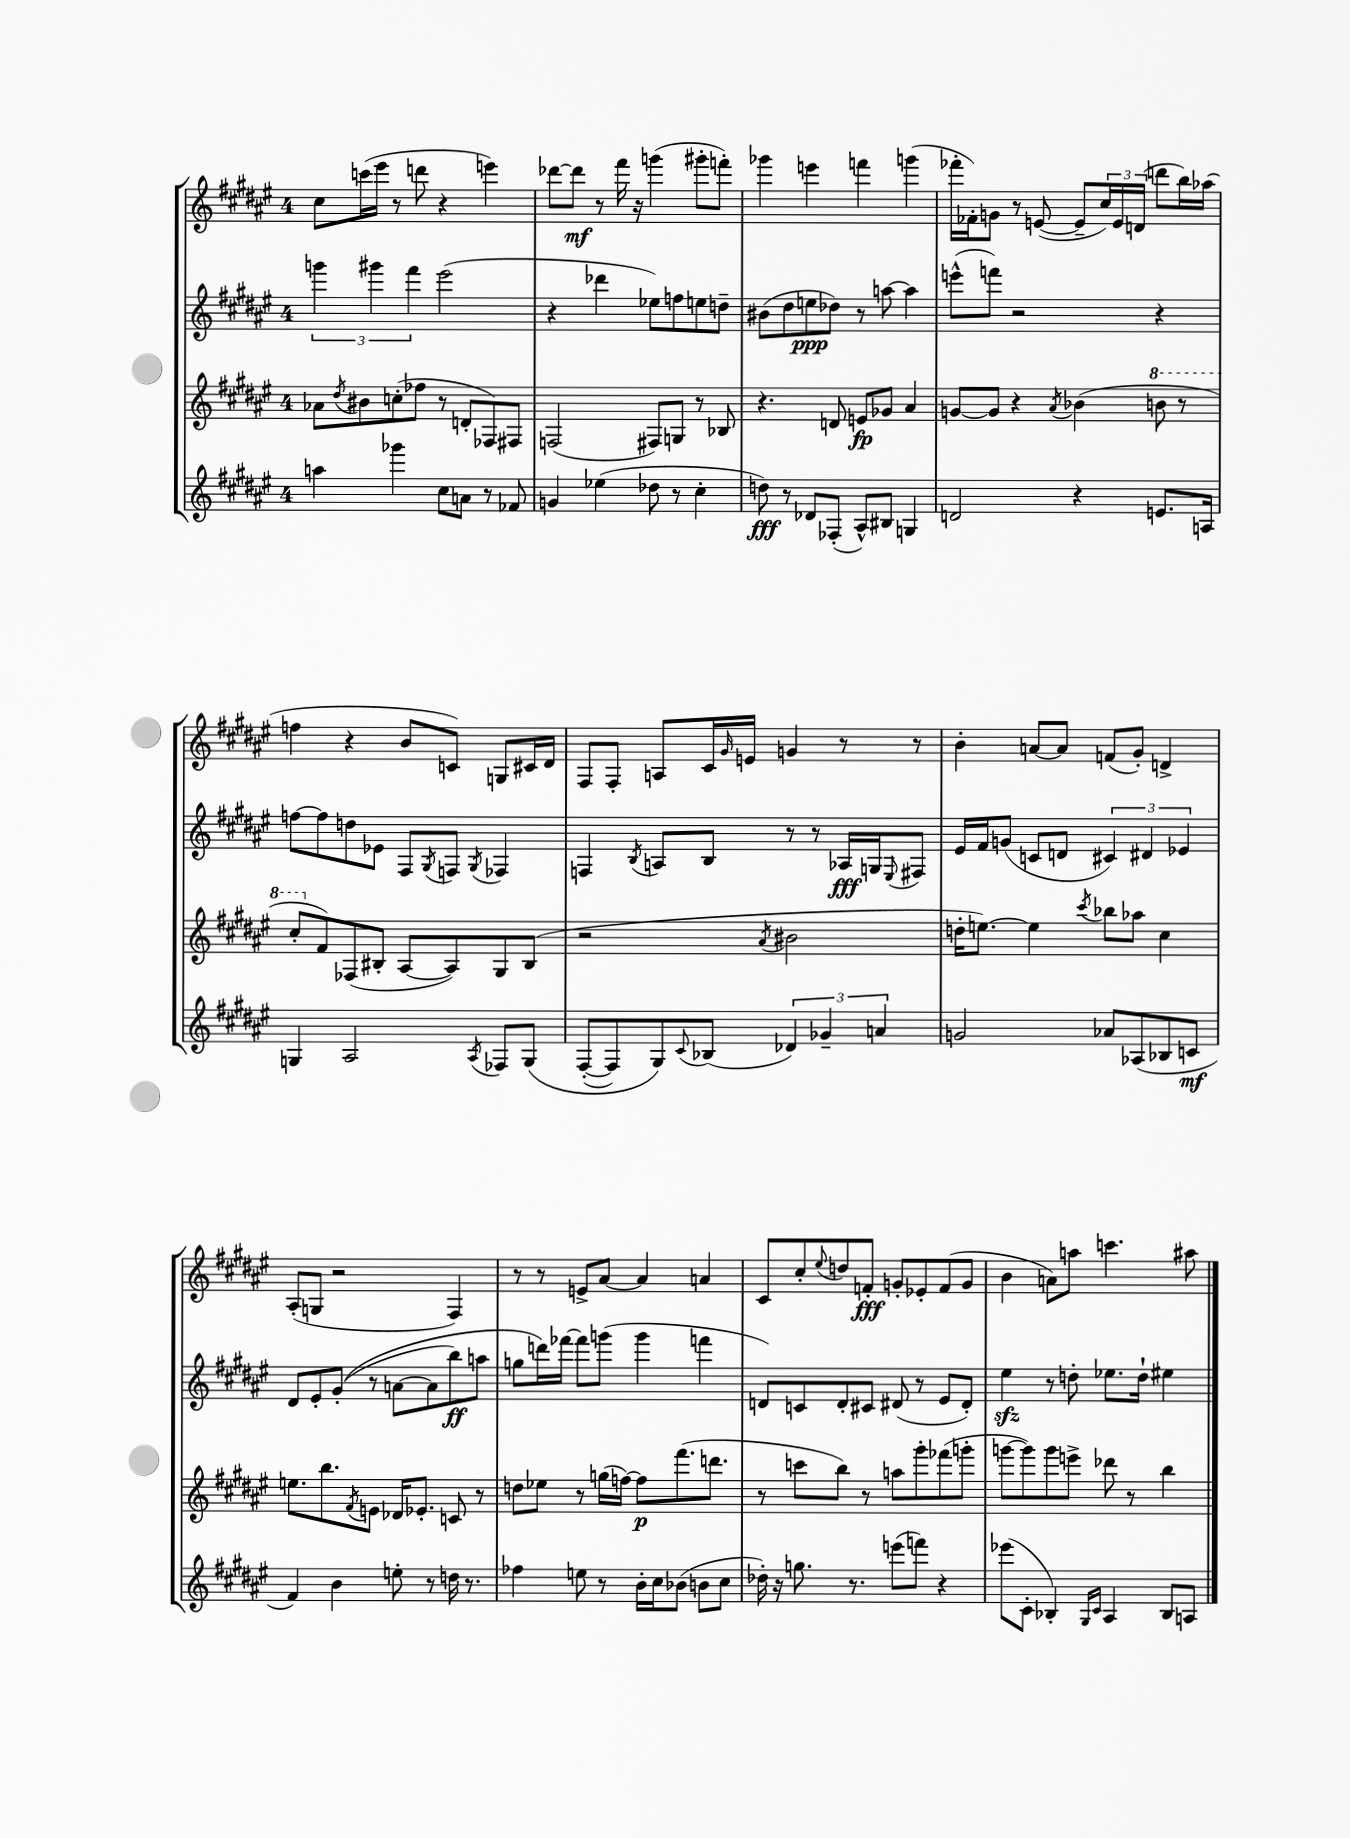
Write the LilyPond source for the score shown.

<<
\new StaffGroup <<
\new Staff = "s0" {
    \clef treble \key fis \major \once \override Staff.TimeSignature.style = #'single-digit \time 4/4
    cis''8 c'''16( eis'''16 r8 d'''8 r4 e'''4) |
    des'''8~ des'''8\mf r8 fis'''16 r16 g'''4( gis'''8-. f'''8-.) |
    ges'''4 e'''4 f'''4 g'''4( |
    fes'''16-. fes'16-.) g'8 r8 e'8~( e'8-- \tuplet 3/2 { cis''16) e'16 d'16( } d'''8 b''16) aes''16( |
    f''4 r4 b'8 c'8) g8 cis'16 dis'16 |
    fis8 fis8-. a8 cis'16 \grace { gis'16 } e'16 g'4 r8 r8 |
    b'4-. a'8~ a'8 f'8( gis'8-.) d'4-> |
    ais8-.( g8 r2 fis4) |
    r8 r8 e'8-> ais'8~ ais'4 a'4 |
    cis'8 cis''8-. \appoggiatura { eis''8 } d''8 f'8-.\fff g'8-. ees'8-. f'8( g'8 |
    b'4 a'8) a''8 c'''4. ais''8 \bar "|." |
}
\new Staff = "s1" {
    \clef treble \key fis \major \once \override Staff.TimeSignature.style = #'single-digit \time 4/4
    \tuplet 3/2 { g'''4 gis'''4 fis'''4 } eis'''2( |
    r4 des'''4 ees''8) f''8 e''8 d''8-- |
    bis'8( dis''8 e''8\ppp des''8) r8 a''8~ a''4 |
    e'''8-^( f'''8) r2 r4 |
    f''8~ f''8 d''8 ees'8 fis8 \acciaccatura { gis8 } f8 \acciaccatura { gis8 } fes4 |
    f4 \acciaccatura { b8 } a8 b8 r8 r8 aes16\fff g16 \appoggiatura { eis8 } fis8 |
    eis'16 fis'16 g'8( c'8 d'8 \tuplet 3/2 { cis'4) dis'4 ees'4 } |
    dis'8 eis'8-. gis'8-.(\( r8 a'8~ a'8 b''8\ff) a''8 |
    g''8 d'''16\) fes'''16~ fes'''8 g'''8( g'''4 f'''4 |
    d'8) c'8 d'8-. cis'8 dis'8( r8 eis'8 dis'8-.) |
    eis''4\sfz r8 d''8-. ees''8. d''16-! eis''4 \bar "|." |
}
\new Staff = "s2" {
    \clef treble \key fis \major \once \override Staff.TimeSignature.style = #'single-digit \time 4/4
    aes'8 \acciaccatura { dis''8 } bis'8 c''8-.( fes''8 r8 d'8-. fes8) fis8 |
    f2( fis8) g8 r8 bes8 |
    r4. d'8 e'8\fp ges'8 ais'4 |
    g'8~ g'8 r4 \acciaccatura { ais'8 } bes'4( \ottava #1 b''!8 r8 |
    cis'''8-. \ottava #0 fis'8) fes8( bis8-. ais8~ ais8) gis8 bis8( |
    r2 \acciaccatura { ais'8 } bis'2 |
    d''16-. e''8.~) e''4 \acciaccatura { cis'''8 } bes''8 aes''8 cis''4 |
    e''8. b''8. \acciaccatura { fis'8 } e'8 des'16 ees'8.-. c'8 r8 |
    d''8 ees''8 r8 g''16( f''16~) f''8\p fis'''8.( d'''8. |
    r8 c'''8 b''8) r8 a''8 gis'''8-. fes'''8( g'''8-. |
    g'''8~ g'''8) g'''8 e'''8-> des'''8 r8 b''4 \bar "|." |
}
\new Staff = "s3" {
    \clef treble \key fis \major \once \override Staff.TimeSignature.style = #'single-digit \time 4/4
    a''4 ges'''4 cis''8 a'8 r8 fes'8 |
    g'4 ees''4( des''8 r8 cis''4-. |
    d''8\fff) r8 des'8 fes8-.( ais8-^) bis8 g4 |
    d'2 r4 e'8. a16 |
    g4 ais2 \acciaccatura { ais8 } fes8 g8\( |
    fis8~-.( fis8) gis8\) \appoggiatura { cis'8 } bes8( \tuplet 3/2 { des'4) ges'4-- a'4 } |
    g'2 aes'8 aes8( bes8 c'8\mf |
    fis'4) b'4 e''8-. r8 d''16 r8. |
    fes''4 e''8 r8 b'16-. cis''16 bes'8( b'8 cis''8 |
    des''16-.) r16 g''8. r8. e'''8( f'''8) r4 |
    ees'''8( cis'8-. bes4-.) \grace { gis16 cis'16 } ais4 bes8 a8 \bar "|." |
}
>>
>>
\layout { \context { \Score \remove "Bar_number_engraver" } }
